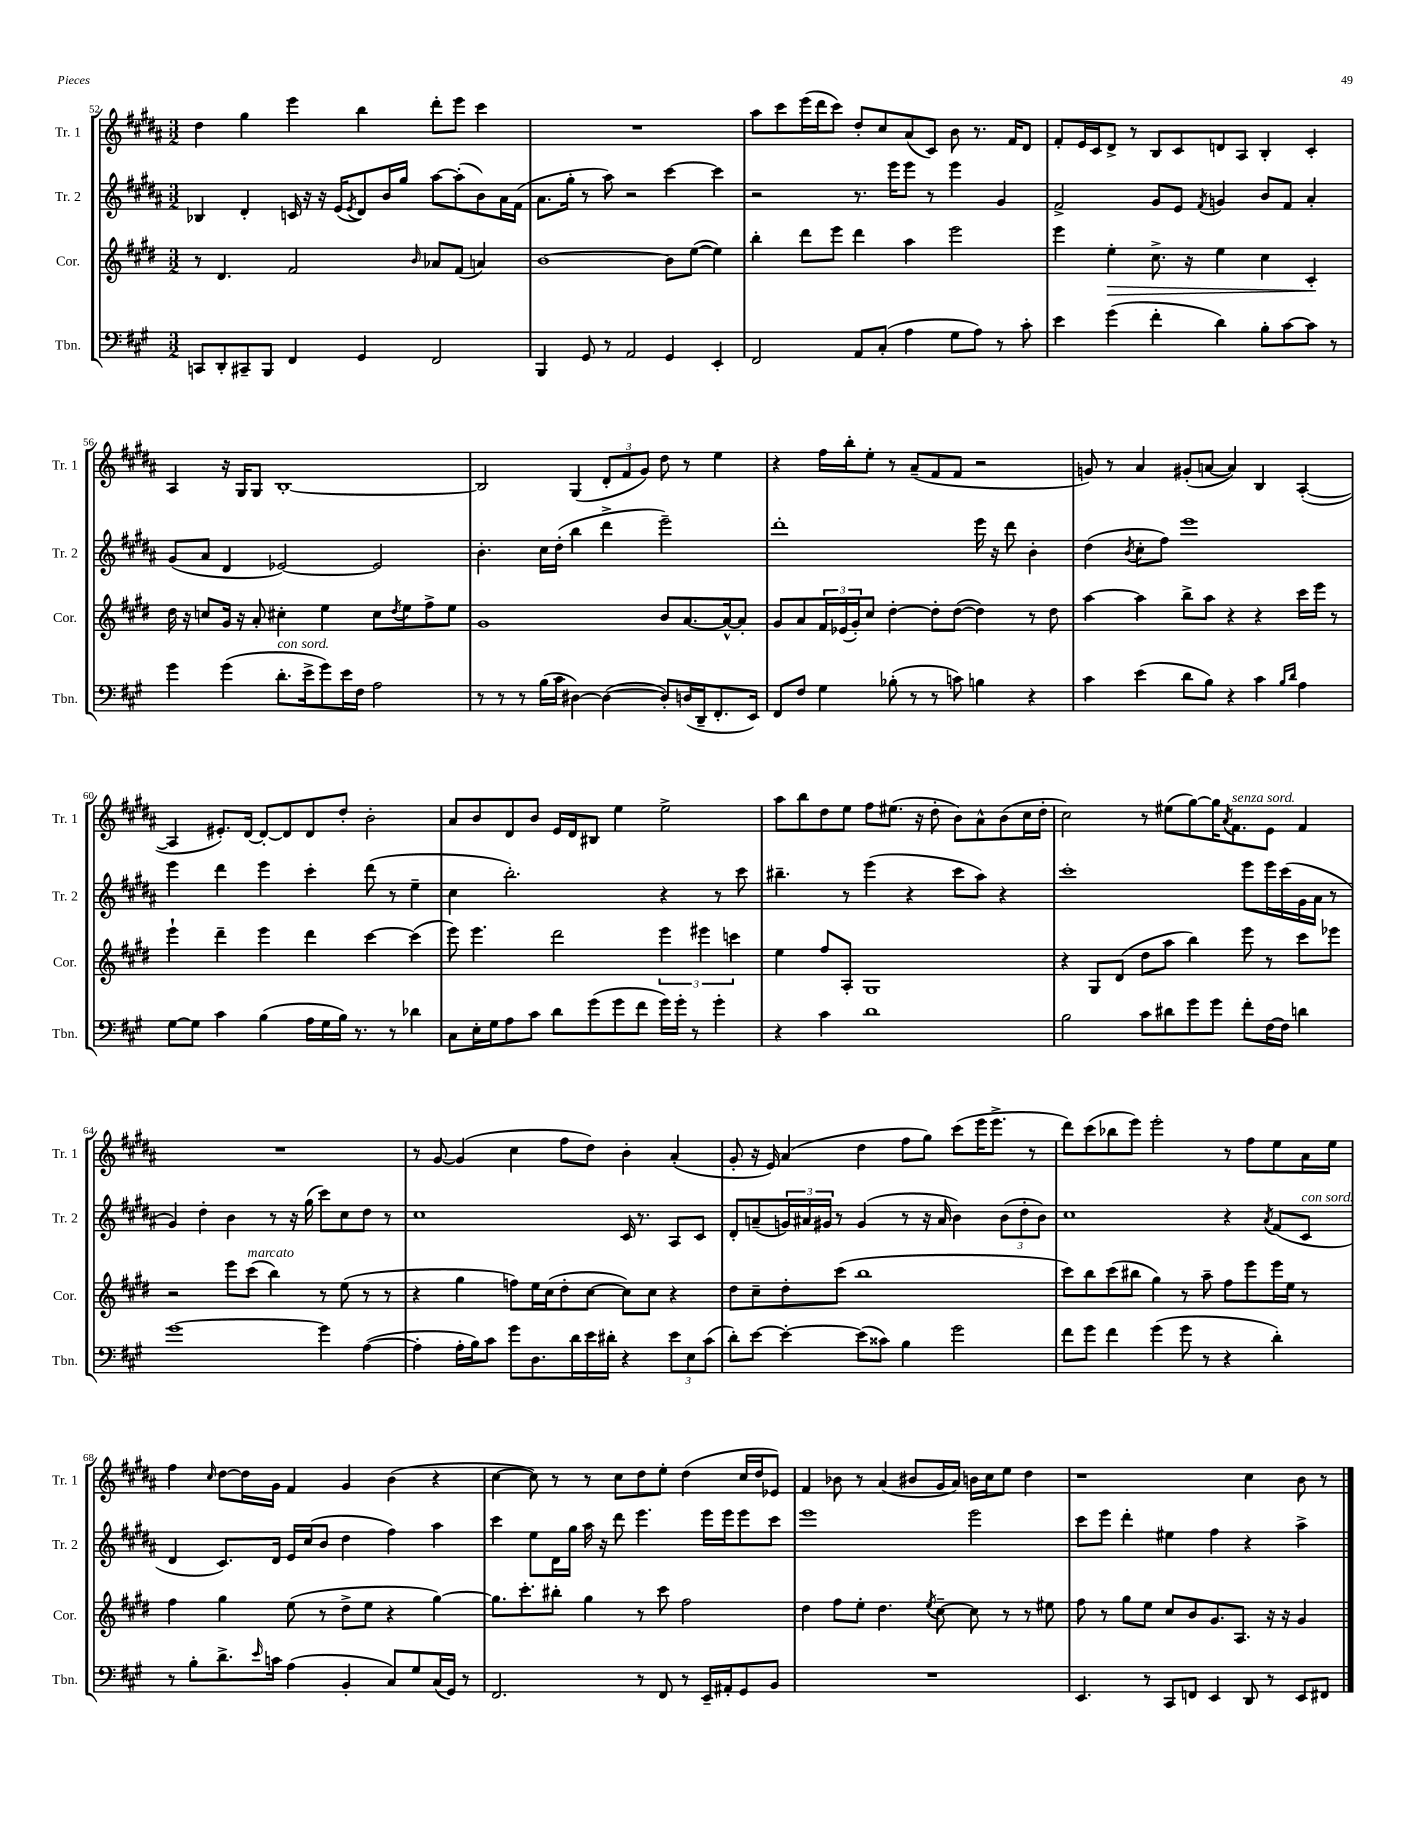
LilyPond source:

<<
\new StaffGroup <<
\new Staff = "s0" \with { instrumentName = "Tr. 1" shortInstrumentName = "Tr. 1" } {
    \clef treble \key b \major \numericTimeSignature \time 3/2
    dis''4 gis''4 e'''4 b''4 dis'''8-. e'''8 cis'''4 |
    R1. |
    ais''8 cis'''8 e'''16( dis'''16 cis'''8) dis''8-. cis''8 ais'8( cis'8) b'8 r8. fis'16 dis'8 |
    fis'8-. e'16 cis'16 dis'8-> r8 b8 cis'8 d'8 ais8 b4-. cis'4-. |
    ais4 r16 gis16 gis8 b1~-. |
    b2 gis4( \tuplet 3/2 { dis'8-. fis'8 gis'8) } dis''8 r8 e''4 |
    r4 fis''16 b''16-. e''8-. r8 ais'8--( fis'8 fis'8 r2 |
    g'8) r8 ais'4 gis'8-.( a'8~ a'4) b4 ais4~-.( |
    ais4 eis'8.-.) dis'16~ dis'8~-. dis'8 dis'8 dis''8-. b'2-. |
    ais'8 b'8 dis'8 b'8 e'16 dis'16 bis8 e''4 e''2-> |
    ais''8 b''8 dis''8 e''8 fis''8 eis''8.( r16 dis''8-. b'8) ais'8-^ b'8( cis''16 dis''16-. |
    cis''2) r8 eis''8( gis''8~) gis''16 \acciaccatura { ais'8 } fis'8.^\markup { \italic "senza sord." } e'8 fis'4 |
    R1. |
    r8 gis'8~ gis'4( cis''4 fis''8 dis''8) b'4-. ais'4-.( |
    gis'8-. r16 e'16) ais'4( dis''4 fis''8 gis''8) cis'''8( e'''16 e'''8.-> r8 |
    dis'''8) cis'''8( bes''8 e'''8) e'''2-. r8 fis''8 e''8 ais'16 e''16 |
    fis''4 \grace { cis''16 } dis''8~ dis''16 gis'16 fis'4 gis'4 b'4( r4 |
    cis''4~ cis''8) r8 r8 cis''8 dis''8 e''8-. dis''4( cis''16 dis''16 ees'8) |
    fis'4 bes'8 r8 ais'4( bis'8 gis'16 ais'16) b'16 cis''16 e''8 dis''4 |
    r1 cis''4 b'8 r8 \bar "|." |
}
\new Staff = "s1" \with { instrumentName = "Tr. 2" shortInstrumentName = "Tr. 2" } {
    \clef treble \key b \major \numericTimeSignature \time 3/2
    bes4 dis'4-. c'16 r16 r16 e'16( \acciaccatura { e'8 } dis'8) b'16 gis''16 ais''8~ ais''8-.( b'8) ais'16 fis'16( |
    ais'8. gis''16-. r8 ais''8) r2 cis'''4~ cis'''4 |
    r2 r8. e'''16 e'''8 r8 e'''4 gis'4 |
    fis'2-> gis'8 e'8 \acciaccatura { fis'8 } g'4 b'8 fis'8 ais'4-. |
    gis'8( ais'8 dis'4 ees'2~) ees'2 |
    b'4.-. cis''16 dis''16-.( b''4 dis'''4-> e'''2--) |
    dis'''1-. e'''16 r16 dis'''8 b'4-. |
    dis''4( \acciaccatura { b'8 } cis''8-. fis''8) e'''1 |
    e'''4 dis'''4 e'''4 cis'''4-. dis'''8( r8 e''4-- |
    cis''4 b''2.-.) r4 r8 cis'''8 |
    bis''4.-- r8 e'''4( r4 cis'''8 ais''8) r4 |
    cis'''1-. e'''8 e'''16 cis'''16( gis'16 ais'16 r8 |
    gis'4) dis''4-. b'4 r8 r16 gis''16( cis'''8) cis''8 dis''8 r8 |
    cis''1 cis'16 r8. ais8 cis'8 |
    dis'8-. a'8--( \tuplet 3/2 { g'16) ais'16 gis'16 } r8 gis'4( r8 r16 ais'16 b'4) \tuplet 3/2 { b'8( dis''8-. b'8) } |
    cis''1 r4 \acciaccatura { ais'8 } fis'8( cis'8^\markup { \italic "con sord." } |
    dis'4 cis'8.) dis'16 e'16 cis''16( b'8 dis''4 fis''4) ais''4 |
    cis'''4 e''8 dis'16 gis''16 ais''16 r16 dis'''8 e'''4. e'''16 e'''16 e'''8 cis'''8 |
    e'''1 e'''2 |
    cis'''8 e'''8 dis'''4-. eis''4 fis''4 r4 ais''4-> \bar "|." |
}
\new Staff = "s2" \with { instrumentName = "Cor." shortInstrumentName = "Cor." } {
    \clef treble \key e \major \numericTimeSignature \time 3/2
    r8 dis'4. fis'2 \grace { b'16 } aes'8 fis'8( a'4) |
    b'1~ b'8 e''8~( e''4) |
    b''4-. dis'''8 e'''8 dis'''4 a''4 e'''2 |
    e'''4 e''4-.\> cis''8.-> r16 e''4 cis''4 cis'4-.\! |
    dis''16 r16 c''8 gis'16 r16 a'8-. cis''4-. e''4 cis''8 \acciaccatura { dis''8 } e''8 fis''8-> e''8 |
    gis'1 b'8 a'8.~ a'16~-^ a'8-. |
    gis'8 a'8 \tuplet 3/2 { fis'16 ees'16( gis'16-.) } cis''8 dis''4~-. dis''8-. dis''8~( dis''4) r8 dis''8 |
    a''4~ a''4 b''8-> a''8 r4 r4 cis'''16 e'''16 r8 |
    e'''4-! dis'''4-- e'''4 dis'''4 cis'''4~ cis'''4( |
    e'''8) e'''4. dis'''2 \tuplet 3/2 { e'''4 eis'''4 c'''4 } |
    e''4 fis''8 a8-. gis1 |
    r4 gis8 dis'8( dis''8 a''8 b''4) e'''8 r8 cis'''8 ees'''8 |
    r2 e'''8 cis'''8^\markup { \italic "marcato" }( b''4) r8 e''8( r8 r8 |
    r4 gis''4 f''8) e''16 cis''16( dis''8-. cis''8~ cis''8) cis''8 r4 |
    dis''8 cis''8-- dis''8-. cis'''8( b''1 |
    cis'''8) b''8 cis'''8( bis''8 gis''4) r8 a''8-- fis''8 e'''8 e'''16 e''16 r8 |
    fis''4 gis''4 e''8( r8 dis''8-> e''8 r4 gis''4~) |
    gis''8. cis'''8.-. bis''8-. gis''4 r8 cis'''8 fis''2 |
    dis''4 fis''8 e''8-. dis''4. \acciaccatura { e''8 } cis''8~-- cis''8 r8 r8 eis''8 |
    fis''8 r8 gis''8 e''8 cis''8 b'8 gis'8. a8. r16 r16 gis'4 \bar "|." |
}
\new Staff = "s3" \with { instrumentName = "Tbn." shortInstrumentName = "Tbn." } {
    \clef bass \key a \major \numericTimeSignature \time 3/2
    c,8 d,8-. cis,8-- b,,8 fis,4 gis,4 fis,2 |
    b,,4 gis,8 r8 a,2 gis,4 e,4-. |
    fis,2 a,8 cis8-.( a4 gis8 a8) r8 cis'8-. |
    e'4 gis'4( fis'4-. d'4) b8-. cis'8~ cis'8 r8 |
    gis'4 gis'4( d'8.-.^\markup { \italic "con sord." } e'16-> gis'8) e'16 fis16 a2 |
    r8 r8 r8 b16( cis'16 dis4~) dis4~( dis8-.) d16( d,16-- fis,8.-. e,16) |
    fis,8 fis8 gis4 bes8-.( r8 r8 c'8) b4 r4 |
    cis'4 e'4( d'8 b8) r4 cis'4 \grace { b16 d'16 } a4 |
    gis8~ gis8 cis'4 b4( a16 gis16 b16) r8. r8 des'4 |
    cis8 e16-. gis16 a8 cis'8 d'8 gis'8( gis'8 fis'8 gis'16) gis'16-. r8 gis'4-. |
    r4 cis'4 d'1 |
    b2 cis'8 dis'8 gis'8 gis'8 fis'8-. fis16~ fis16 d'4 |
    gis'1~ gis'4 a4~( |
    a4-. a16-. b16) cis'8 gis'8 d8. d'16 e'16 dis'16-. r4 \tuplet 3/2 { e'8 e8 cis'8( } |
    d'8-.) e'8~ e'4~-. e'8( cisis'8) b4 gis'2 |
    fis'8 gis'8 fis'4 gis'4( gis'8 r8 r4 d'4-.) |
    r8 b8-. d'8.-> \grace { e'16 } c'16 a4( b,4-. cis8) gis8 cis16( gis,16) r8 |
    fis,2. r8 fis,8 r8 e,16-- ais,16-. gis,8 b,8 |
    R1. |
    e,4. r8 cis,8 f,8 e,4 d,8 r8 e,8 fis,8 \bar "|." |
}
>>
>>
\layout { \context { \Score currentBarNumber = #52 } }
